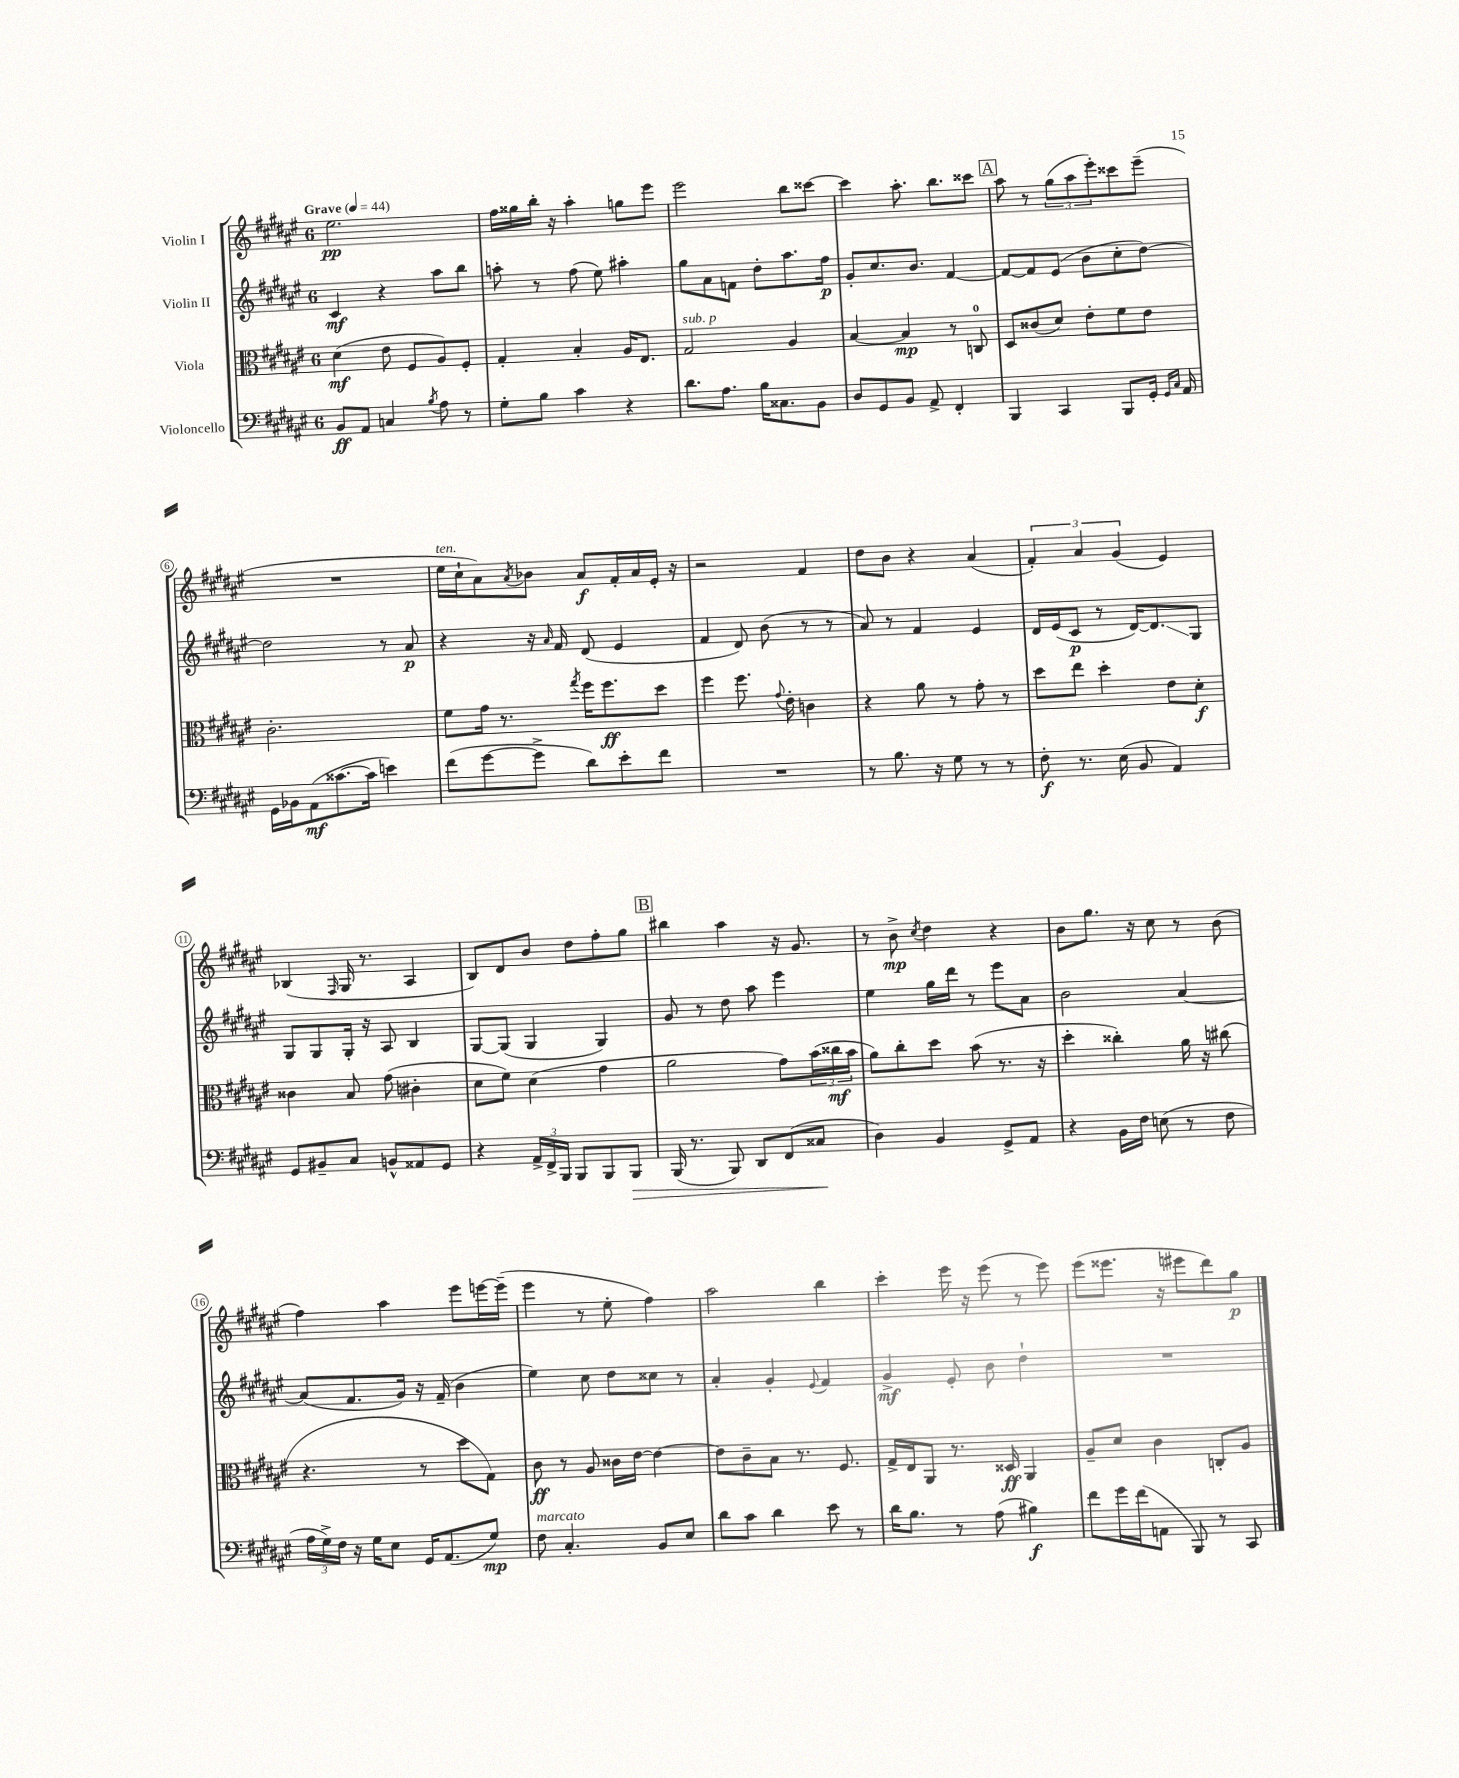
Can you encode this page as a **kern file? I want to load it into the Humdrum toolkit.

**kern	**kern	**kern	**kern
*staff4	*staff3	*staff2	*staff1
*clefF4	*clefC3	*clefG2	*clefG2
*k[f#c#g#d#a#e#]	*k[f#c#g#d#a#e#]	*k[f#c#g#d#a#e#]	*k[f#c#g#d#a#e#]
*M6/8	*M6/8	*M6/8	*M6/8
*MM44	*MM44	*MM44	*MM44
8BB	(4d#	4c#	2.ee#
8AA#	.	.	.
4C	8e#	4r	.
.	8F#	.	.
8qB	.	.	.
8A#	8A#)	8aa#	.
8r	8F#'	8bb	.
=	=	=	=
8G#'	4G#'	8aa'	16ff#
.	.	.	16gg##
8B	.	8r	16bb'
.	.	.	16r
4c#	4B'	(8ff#	4aa#'
.	.	8ee#)	.
4r	16A#	4aa#'	8gg
.	8.E#	.	.
.	.	.	8eee#
=	=	=	=
8.d#	2G#	8gg#	2eee#
.	.	8a#	.
8.A#	.	.	.
.	.	8f	.
16B	.	8dd#'	.
8.C##	.	.	.
.	4A#	8.aa#	8bb
8BB	.	.	[8ccc##
.	.	16ff#	.
=	=	=	=
8D#	[4B	8g#'	4ccc##]
8GG#	.	8.cc#	.
8BB	4B]	.	8.aa#'
.	.	8.b	.
8AA#^	.	.	.
.	.	.	8.bb
4FF#'	8r	[4f#	.
.	8C	.	8ccc##
=	=	=	=
4BBB	8D#	8f#_	8aa#
.	(8c##	8f#]	8r
4CC#	8d#)	(8e#	(12gg#
.	.	.	12aa#
.	8e#'	8b	.
.	.	.	12eee#')
8BBB	8f#	8cc#'	8ccc##
16GG#'	8e#	[8dd#)	(8eee#~
16qqGG#	.	.	.
16qqC#	.	.	.
16AA#	.	.	.
=	=	=	=
16GG#	2.c#'	2dd#]	2.r
16BB-	.	.	.
(8AA#	.	.	.
[8.c##	.	.	.
16c##]	.	.	.
4e)	.	8r	.
.	.	8a#	.
=	=	=	=
(8f#	8f#	4r	16ee#
.	.	.	16cc#`
[8g#	16g#	.	8a#)
.	8.r	.	.
.	.	.	8qa#
8g#^]	.	16r	8b-
.	.	16qqa#	.
.	.	16f#	.
.	8qgg#	.	.
8d#)	16ff#	(8d#	8a#
.	8.ff#	.	.
8e#'	.	4e#	16f#'
.	.	.	16a#
8f#	8dd#	.	16e#'
.	.	.	16r
=	=	=	=
2.r	4ff#	4f#	2r
.	8.ff#	8d#)	.
.	.	(8b	.
.	8qqg#	.	.
.	16e#'	.	.
.	4c	8r	4f#
.	.	8r	.
=	=	=	=
8r	4r	8a#)	8dd#
8.B	.	8r	8b
.	8a#	4f#	4r
16r	.	.	.
8G#	8r	.	.
8r	8g#'	4e#	(4a#
8r	8r	.	.
=	=	=	=
8F#'	8dd#	16d#	6f#')
.	.	(16e#	.
8.r	8ee#	8c#	.
.	.	.	6a#
.	4dd#'	8r	.
(16E#	.	.	.
.	.	.	(6g#
8BB	.	[16d#)	.
.	.	8.d#]	.
4AA#)	8e#	.	4e#)
.	8d#'	8G#	.
=	=	=	=
8GG#	4c##	8G#	(4B-
8BB#~	.	8G#	.
.	.	.	16qqF#
8C#	8B	16G#'	16G#
.	.	16r	8.r
8BB^^	(8g#	8A#	.
8AA##	4c#'	4B	4A#
8GG#	.	.	.
=	=	=	=
4r	8d#	[8G#	8B)
.	8f#)	(8G#]	8d#
24AA#^	(4d#	4G#	8b
24FF#^	.	.	.
24BBB	.	.	.
8BBB	.	.	8dd#
8BBB	4g#	4G#)	8ff#'
8BBB	.	.	8gg#
=	=	=	=
(16BBB	2a#	8g#	4bb#
8.r	.	.	.
.	.	8r	.
8BBB)	.	8dd#	4aa#
8DD#	.	8aa#	.
(8FF#	8g#)	4eee#	16r
.	.	.	8.g#
8C##	(24b	.	.
.	24cc##	.	.
.	24b	.	.
=	=	=	=
4D#)	8a#)	4ee#	8r
.	8cc#'	.	8b^
.	.	.	8qcc#
4BB	8dd#	16gg#	4dd#
.	.	16ddd#	.
.	(8b	8r	.
8GG#^	8.r	8eee#	4r
8AA#	.	8a#	.
.	16r	.	.
=	=	=	=
4r	4dd#'	2b	8b
.	.	.	8.gg#
16BB	4cc##')	.	.
16F#	.	.	16r
(8E	.	.	8cc#
8r	16a#	[4a#	8r
.	16r	.	.
8F#	(8cc#	.	(8b
=	=	=	=
24A#	4.r	(8a#]	4ff#)
24G#^)	.	.	.
24F#	.	.	.
16r	.	8.f#	.
16G#	.	.	.
8E#	.	.	4aa#
.	.	16g#)	.
16GG#	8r	16r	.
(8.AA#	.	(16f#~	.
.	8dd#	4b	8eee#
8G#)	8G#)	.	[16eee
.	.	.	(16eee~]
=	=	=	=
8F#	8c#	4ee#)	4eee#
4.C#'	8r	.	.
.	8A#	8cc#	8r
.	16c##	8dd#	8ee#'
.	[16e#	.	.
8BB	4e#_	8cc##	4ff#)
8E#	.	8r	.
=	=	=	=
8d#	8e#]	4a#'	2aa#
8c#	8c#~	.	.
4d#	8B	4g#'	.
.	8.r	.	.
.	.	8qqe#	.
8e#	.	4f#	4bb
.	8.F#	.	.
8r	.	.	.
=	=	=	=
16d#	16G#^	4g#^	4ccc#'
8.B	16E#	.	.
.	8AA#	.	.
8r	8.r	8e#'	16eee#
.	.	.	16r
(8A#	.	8b	(8eee#
.	16D##	.	.
4B#)	4AA#	4dd#`	8r
.	.	.	8eee#)
=	=	=	=
8f#	8A#~	2.r	(8eee#
16g#	8d#	.	8.eee##
(16f#	.	.	.
8AA	4c#	.	.
.	.	.	16r
8BBB)	.	.	8eee#
8r	8C'	.	8ddd#)
8CC#	8A#	.	8gg#
==	==	==	==
*-	*-	*-	*-
